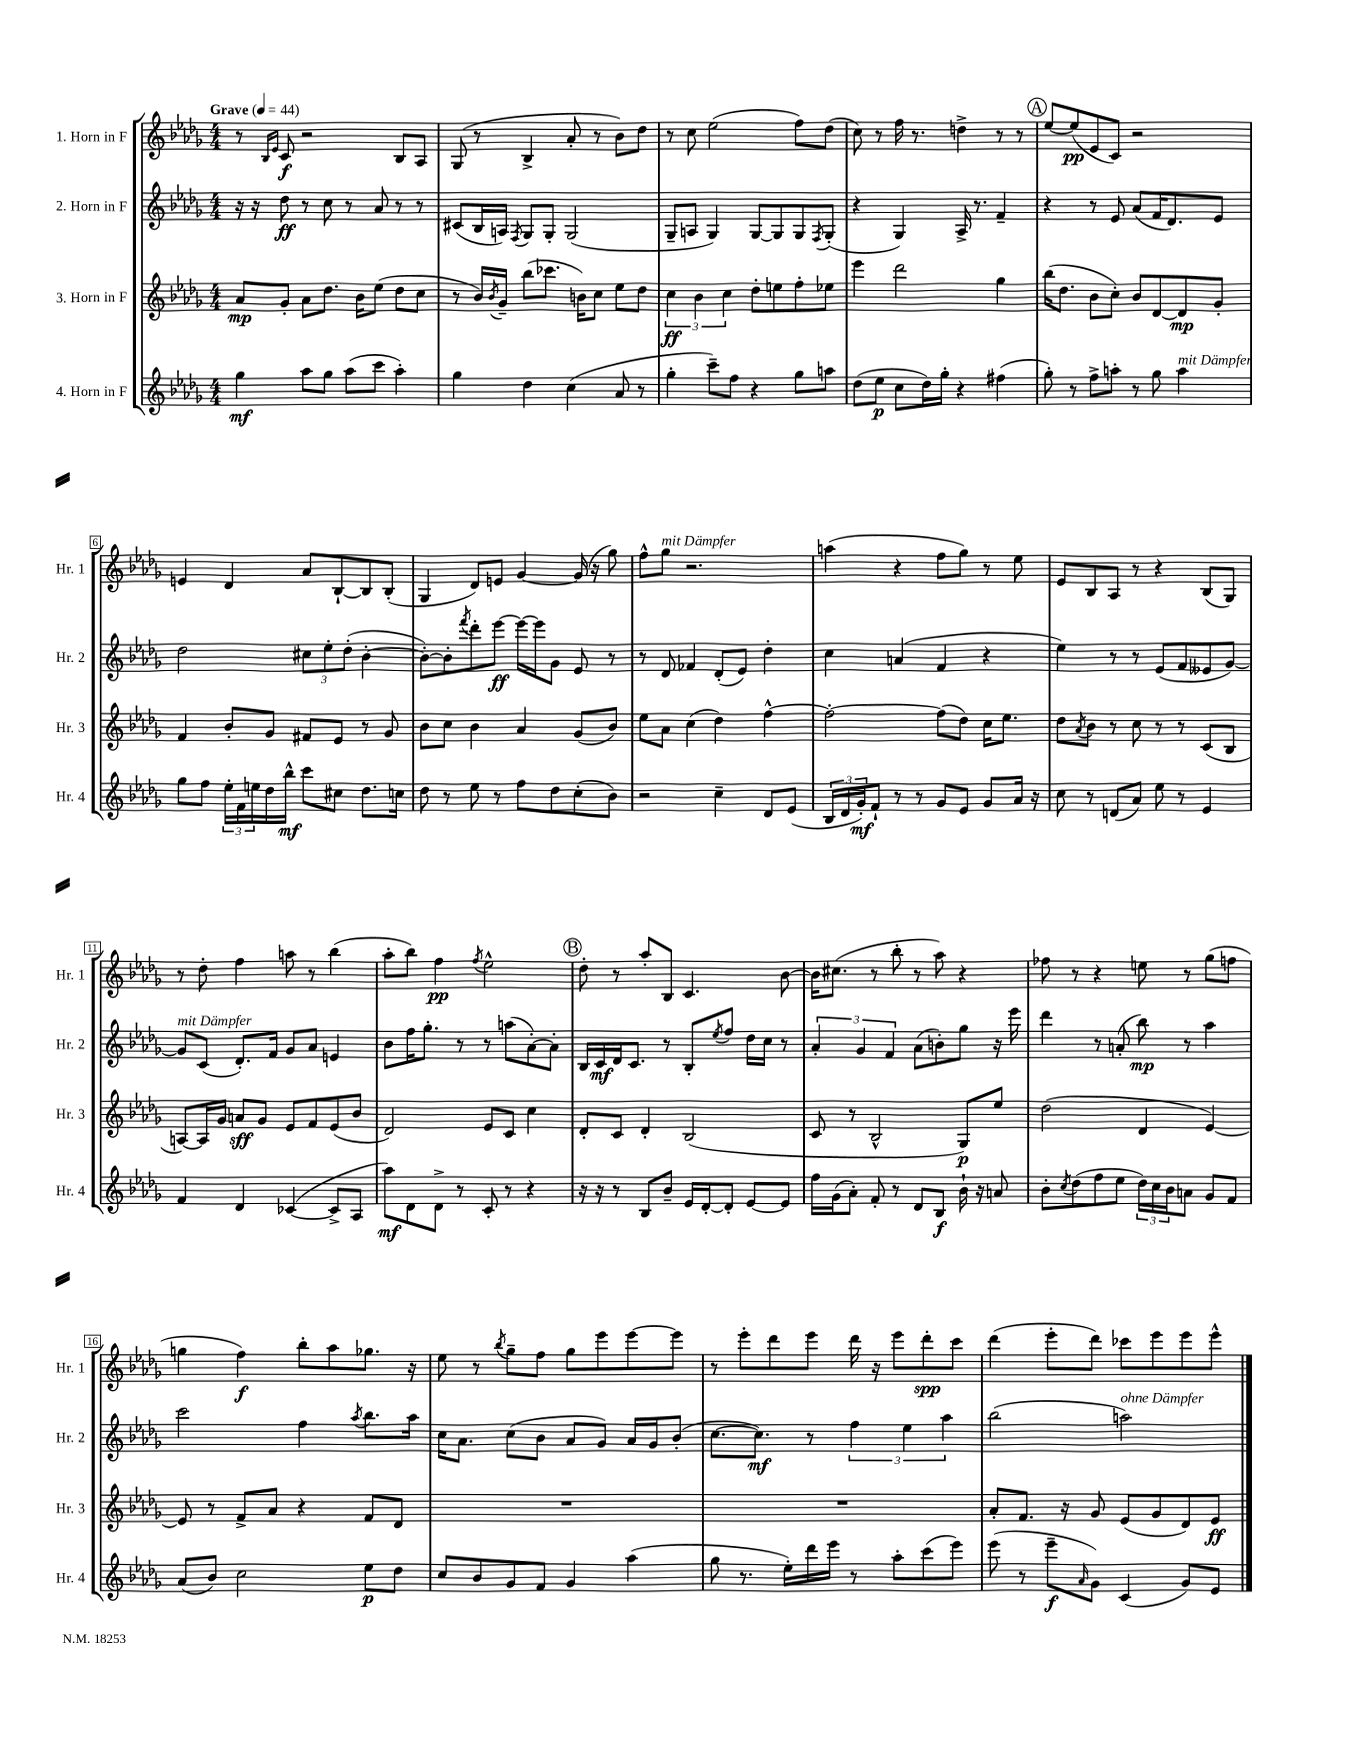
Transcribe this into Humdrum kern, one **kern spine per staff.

**kern	**kern	**kern	**kern
*staff4	*staff3	*staff2	*staff1
*clefG2	*clefG2	*clefG2	*clefG2
*k[b-e-a-d-g-]	*k[b-e-a-d-g-]	*k[b-e-a-d-g-]	*k[b-e-a-d-g-]
*M4/4	*M4/4	*M4/4	*M4/4
*MM44	*MM44	*MM44	*MM44
4gg-	8a-	16r	8r
.	.	16r	.
.	.	.	16qqB-
.	.	.	16qqe-
.	8g-'	8dd-	8c
8aa-	8a-	8r	2r
8gg-	8.dd-	8cc	.
(8aa-	.	8r	.
.	16b-	.	.
8ccc	(8ee-	8a-	.
4aa-')	8dd-	8r	8B-
.	8cc	8r	8A-
=	=	=	=
4gg-	8r	(8c#	(8G-
.	16b-)	16B-	8r
.	8qb-	.	.
.	16g-~	16A)	.
.	.	8qF	.
4dd-	(8bb-	8G-	4B-^
.	8.ccc-	8G-'	.
(4cc	.	(2G-	8a-'
.	16b)	.	.
.	8cc	.	8r
8a-	8ee-	.	8b-)
8r	8dd-	.	8dd-
=	=	=	=
4gg-'	6cc	8G-~	8r
.	.	8A	8cc
.	6b-	.	.
8ccc~)	.	4G-)	(2ee-
.	6cc	.	.
8ff	.	.	.
4r	8dd-'	[8G-	.
.	8ee	8G-]	.
8gg-	8ff'	8G-	8ff)
.	.	8qF	.
8aa	8ee-	(8G-'	(8dd-
=	=	=	=
(8dd-	4eee-	4r	8cc)
8ee-	.	.	8r
8cc	2ddd-	4G-)	16ff
.	.	.	8.r
16dd-)	.	.	.
16gg-'	.	.	.
4r	.	16A-^	4dd^
.	.	8.r	.
(4ff#	4gg-	4f~	8r
.	.	.	8r
=	=	=	=
8gg-')	(16bb-	4r	[8ee-
.	8.dd-	.	.
8r	.	.	(8ee-]
8ff^	8b-	8r	8e-
8aa'	8cc')	8e-	8c)
8r	8b-	(8a-	2r
8gg-	[8d-	16f	.
.	.	8.d-)	.
4aa	8d-]	.	.
.	8g-'	8e-	.
=	=	=	=
8gg-	4f	2dd-	4e
8ff	.	.	.
24ee-'	8b-'	.	4d-
24f	.	.	.
24ee	.	.	.
16dd-	8g-	.	.
16bb-^^	.	.	.
8ccc	8f#	12cc#	8a-
.	.	12ee-'	.
8cc#	8e-	.	[8B-`
.	.	(12dd-'	.
8.dd-	8r	[4b-'	8B-]
.	8g-	.	(8B-'
16cc	.	.	.
=	=	=	=
8dd-	8b-	8b-'_)	4G-
8r	8cc	8b-']	.
.	.	8qfff	.
8ee-	4b-	8ddd-'	8d-)
8r	.	[8eee-	8e
8ff	4a-	16eee-_	[4g-
.	.	16eee-]	.
8dd-	.	8g-	.
(8cc'	(8g-	8e-	(16g-]
.	.	.	16r
8b-)	8b-)	8r	8gg-)
=	=	=	=
2r	8ee-	8r	8ff^^
.	8a-	8d-	8gg-
.	(4cc	4f-	2.r
4cc~	4dd-)	(8d-'	.
.	.	8e-)	.
8d-	[4ff^^	4dd-'	.
(8e-	.	.	.
=	=	=	=
24B-	2ff'_	4cc	(4aa
24d-	.	.	.
24g-')	.	.	.
8f`	.	.	.
8r	.	(4a	4r
8r	.	.	.
8g-	(8ff]	4f	8ff
8e-	8dd-)	.	8gg-)
8g-	16cc	4r	8r
.	8.ee-	.	.
16a-	.	.	8ee-
16r	.	.	.
=	=	=	=
8cc	8dd-	4ee-)	8e-
.	8qa-	.	.
8r	8b-	.	8B-
(8d	8r	8r	8A-
8a-)	8cc	8r	8r
8ee-	8r	(8e-	4r
8r	8r	8f	.
4e-	(8c	8e--	(8B-
.	8B-	[8g-)	8G-)
=	=	=	=
4f	[8A)	8g-]	8r
.	16A]	(8c	8dd-'
.	16g-	.	.
4d-	8a	8.d-')	4ff
.	8g-	.	.
.	.	16f	.
([4c-	8e-	8g-	8aa
.	8f	8a-	8r
8c-^]	(8e-	4e	(4bb-
8A-	8b-	.	.
=	=	=	=
8aa-)	2d-)	8b-	8aa-'
8d-	.	16ff	8bb-)
.	.	8.gg-'	.
8d-^	.	.	4ff
8r	.	8r	.
.	.	.	8qff
8c'	8e-	8r	2ee-^^
8r	8c	(8aa	.
4r	4cc	[8a-')	.
.	.	8a-']	.
=	=	=	=
16r	8d-'	16B-	8dd-'
16r	.	16c	.
8r	8c	16d-	8r
.	.	8.c	.
8B-	4d-'	.	8aa-'
8b-~	.	8r	8B-
16e-	(2B-	8B-'	4.c
[16d-'	.	.	.
.	.	8qee-	.
8d-']	.	8ff	.
[8e-	.	16dd-	.
.	.	16cc	.
8e-]	.	8r	[8b-
=	=	=	=
16ff	8c	6a-'	16b-]
(16g-	.	.	(8.cc#
8a-')	8r	.	.
.	.	6g-	.
8f'	2B-^^	.	8r
.	.	6f	.
8r	.	.	8bb-'
8d-	.	(8a-	8r
8B-	.	8b')	8aa-)
16b-`	8G-)	8gg-	4r
16r	.	.	.
8a	8ee-	16r	.
.	.	16eee-	.
=	=	=	=
8b-'	(2dd-	4ddd-	8ff-
8qcc	.	.	.
(8dd-	.	.	8r
8ff	.	8r	4r
8ee-	.	(8a'	.
24dd-)	4d-	8bb-)	8ee
24cc	.	.	.
24b-	.	.	.
8a	.	8r	8r
8g-	[4e-)	4aa-	(8gg-
8f	.	.	8ff
=	=	=	=
(8a-	8e-]	2ccc	4gg
8b-)	8r	.	.
2cc	8f^	.	4ff)
.	8a-	.	.
.	4r	4ff	8bb-'
.	.	.	8aa-
.	.	8qaa-	.
8ee-	8f	8.bb-	8.gg-
8dd-	8d-	.	.
.	.	16aa-	16r
=	=	=	=
8cc	1r	16cc	8ee-
.	.	8.a-	.
8b-	.	.	8r
.	.	.	8qbb-
8g-	.	(8cc	8gg-~
8f	.	8b-	8ff
4g-	.	8a-	8gg-
.	.	8g-)	8eee-
(4aa-	.	16a-	[8eee-
.	.	16g-	.
.	.	(8b-'	8eee-]
=	=	=	=
8gg-	1r	[8.cc	8r
8.r	.	.	8eee-'
.	.	8.cc])	.
.	.	.	8ddd-
16ee-')	.	.	.
16ddd-	.	8r	8eee-
16eee-	.	.	.
8r	.	6ff	16ddd-
.	.	.	16r
8aa-'	.	.	8eee-
.	.	6ee-	.
(8ccc	.	.	8ddd-'
.	.	6aa-	.
8eee-)	.	.	8ccc
=	=	=	=
(8eee-	8a-'	(2bb-	(4ddd-
8r	8.f	.	.
8eee-~	.	.	8eee-'
.	16r	.	.
16qqa-	.	.	.
8g-)	8g-	.	8ddd-)
(4c	(8e-	2aa)	8ccc-
.	8g-	.	8eee-
8g-)	8d-)	.	8eee-
8e-	8e-	.	8eee-^^
==	==	==	==
*-	*-	*-	*-
